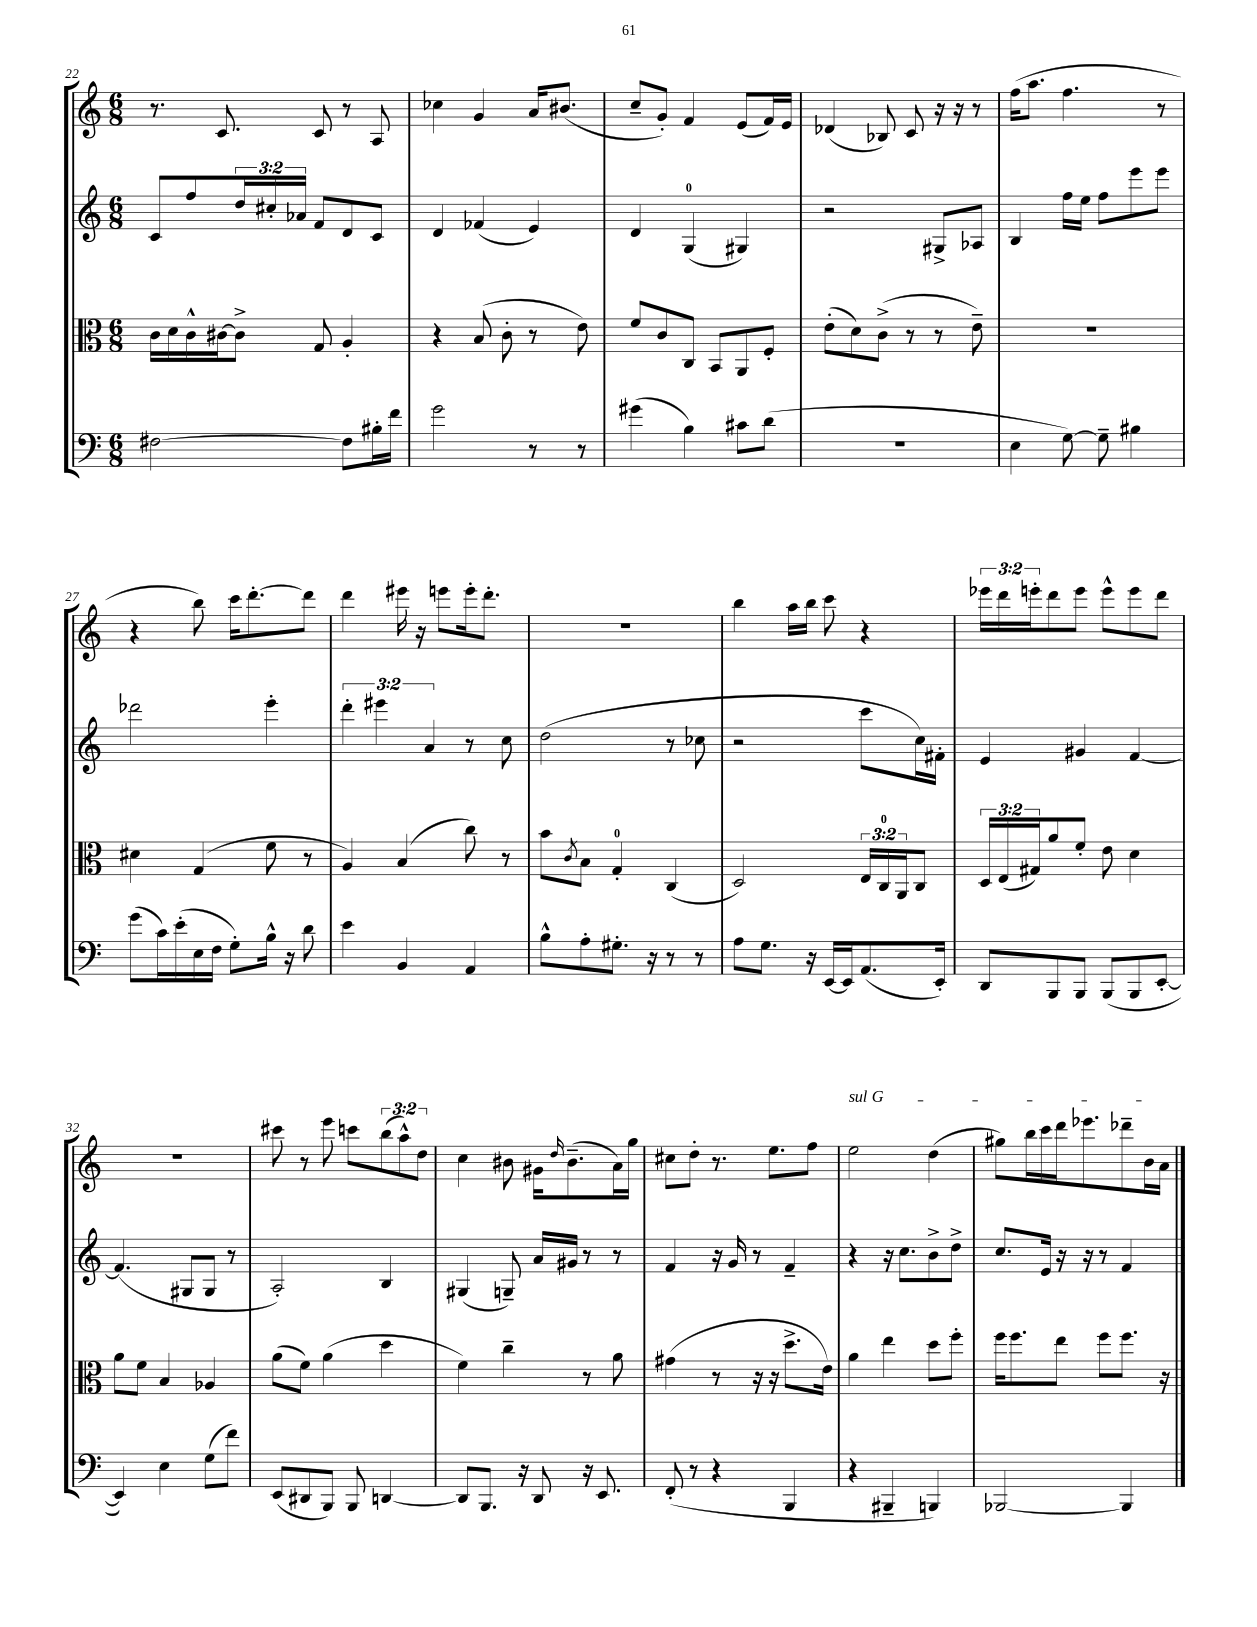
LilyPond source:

<<
\new StaffGroup <<
\new Staff = "s0" {
    \clef treble \key c \major \numericTimeSignature \time 6/8 \override Staff.TupletNumber.text = #tuplet-number::calc-fraction-text
    r8. c'8. c'8 r8 a8 |
    ces''4 g'4 a'16 bis'8.( |
    c''8-- g'8-.) f'4 e'8( f'16) e'16 |
    des'4( bes8) c'8 r16 r16 r8 |
    f''16( a''8. f''4. r8 |
    r4 b''8) c'''16 d'''8.~-. d'''8 |
    d'''4 eis'''16 r16 e'''8 e'''16-. d'''8.-. |
    R2. |
    b''4 a''16 b''16 c'''8 r4 |
    \tuplet 3/2 { ees'''16 d'''16 e'''16-. } d'''8 e'''8 e'''8-^ e'''8 d'''8 |
    R2. |
    cis'''8 r8 e'''8 c'''8 \tuplet 3/2 { b''8( a''8-^) d''8 } |
    c''4 bis'8 gis'16 \grace { d''16 } bis'8.--( a'16) g''16 |
    cis''8 d''8-. r8. e''8. f''8 |
    \once \override TextSpanner.bound-details.left.text = \markup { \italic "sul G" } e''2\startTextSpan d''4( |
    gis''8) b''16 c'''16 d'''16 ees'''8. des'''8-- b'16 a'16\stopTextSpan \bar "|." |
}
\new Staff = "s1" {
    \clef treble \key c \major \numericTimeSignature \time 6/8 \override Staff.TupletNumber.text = #tuplet-number::calc-fraction-text
    c'8 f''8 \tuplet 3/2 { d''16 cis''16-. aes'16 } f'8 d'8 c'8 |
    d'4 fes'4( e'4) |
    d'4 g4-0( gis4) |
    r2 gis8-> aes8 |
    b4 f''16 e''16 f''8 e'''8 e'''8 |
    des'''2 e'''4-. |
    \tuplet 3/2 { d'''4-. eis'''4 a'4 } r8 c''8 |
    d''2( r8 ces''8 |
    r2 c'''8 c''16) fis'16-. |
    e'4 gis'4 f'4~ |
    f'4.( gis8 gis8 r8 |
    a2-.) b4 |
    gis4( g8--) a'16 gis'16 r8 r8 |
    f'4 r16 g'16 r8 f'4-- |
    r4 r16 c''8. b'8-> d''8-> |
    c''8. e'16 r16 r16 r8 f'4 \bar "|." |
}
\new Staff = "s2" {
    \clef alto \key c \major \numericTimeSignature \time 6/8 \override Staff.TupletNumber.text = #tuplet-number::calc-fraction-text
    c'16 d'16 c'16-^ cis'16~ cis'8-> g8 a4-. |
    r4 b8( c'8-. r8 e'8) |
    f'8 c'8 c8 b,8 a,8 f8-. |
    e'8-.( d'8) c'8->( r8 r8 e'8--) |
    R2. |
    dis'4 g4( f'8 r8 |
    a4) b4( c''8) r8 |
    b'8 \acciaccatura { c'8 } b8 g4-0-. c4( |
    d2) \tuplet 3/2 { e16 c16-0 a,16 } c8 |
    \tuplet 3/2 { d16 e16( gis16) } a'8 f'8-. e'8 d'4 |
    a'8 f'8 b4 aes4 |
    a'8( f'8) a'4( d''4 |
    f'4) c''4-- r8 a'8 |
    gis'4( r8 r16 r16 d''8.-> e'16) |
    a'4 e''4 d''8 f''8-. |
    f''16 f''8. e''8 f''8 f''8. r16 \bar "|." |
}
\new Staff = "s3" {
    \clef bass \key c \major \numericTimeSignature \time 6/8
    fis2~ fis8 bis16-. f'16 |
    g'2 r8 r8 |
    gis'4( b4) cis'8 d'8( |
    R2. |
    e4 g8~) g8-- bis4 |
    g'8( c'16) e'16-.( e16 f16 g8-.) b16-^ r16 d'8 |
    e'4 b,4 a,4 |
    b8-^ a8-. gis8.-. r16 r8 r8 |
    a8 g8. r16 e,16~ e,16 a,8.( e,16-.) |
    d,8 b,,8 b,,8 b,,8( b,,8 e,8~-. |
    e,4) e4 g8( f'8) |
    e,8( dis,8 b,,8) b,,8 d,4~ |
    d,8 b,,8. r16 d,8 r16 e,8. |
    f,8-.( r8 r4 b,,4 |
    r4 bis,,4-- b,,4) |
    bes,,2~ bes,,4 \bar "|." |
}
>>
>>
\layout { \context { \Score currentBarNumber = #22 } }
